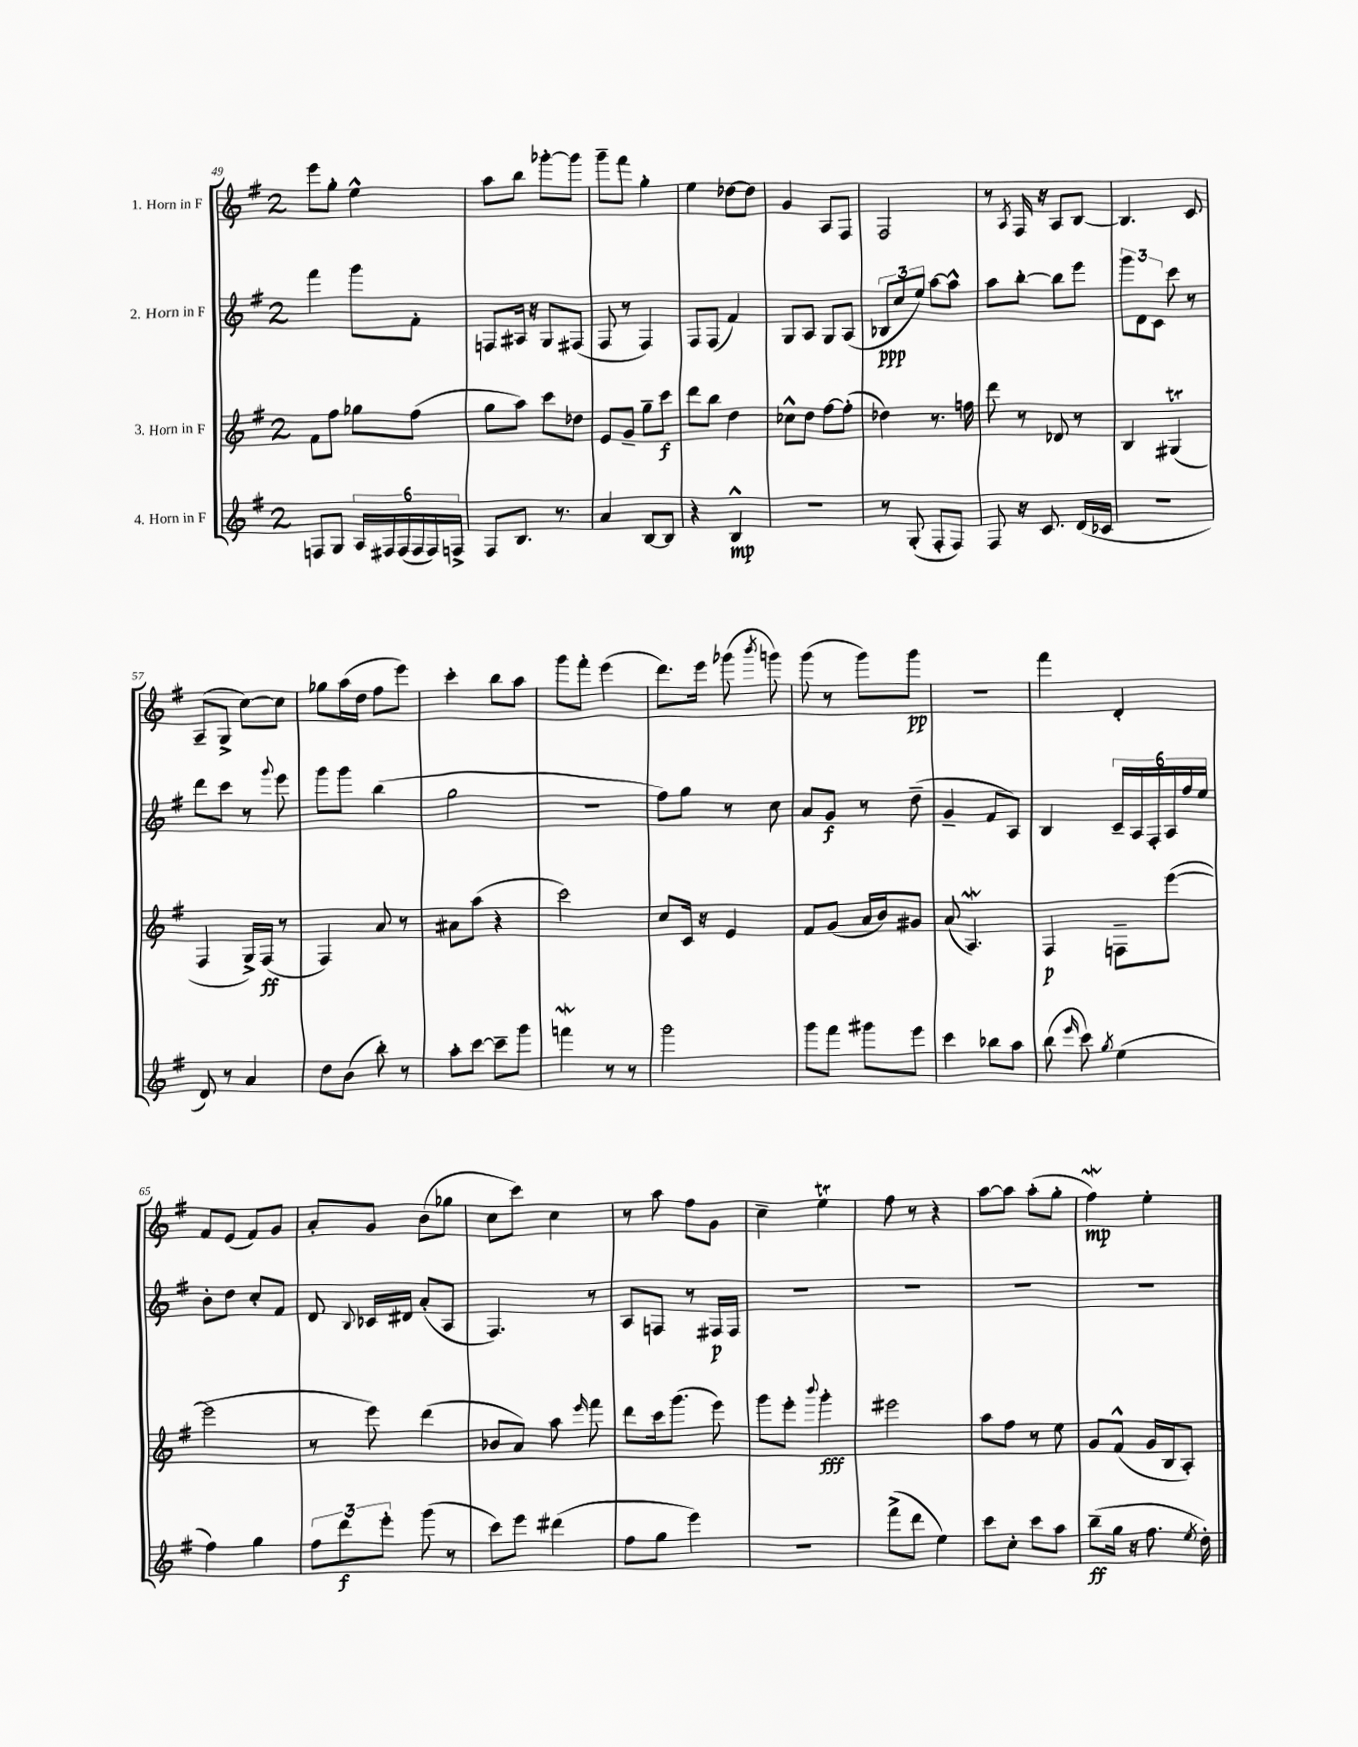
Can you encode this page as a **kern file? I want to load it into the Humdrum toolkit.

**kern	**kern	**kern	**kern
*staff4	*staff3	*staff2	*staff1
*clefG2	*clefG2	*clefG2	*clefG2
*k[f#]	*k[f#]	*k[f#]	*k[f#]
*M2/4	*M2/4	*M2/4	*M2/4
8F/L	8f#\L	4fff#\	8eee\L
8G/J	8ff#\J	.	8gg'\J
24A/LL	8gg-\L	8ggg\L	4ee^^\
24F#/	.	.	.
(24F#/	.	.	.
24F#/	(8ff#\J	8f#'\J	.
24F#/)	.	.	.
24F^/JJ	.	.	.
=	=	=	=
8F#/L	8gg\L	8F/L	8aa\L
8.B/J	8aa\J)	16A#/Jk	8bb\J
.	.	16r	.
.	8ccc\L	8G/L	[8ggg-'\L
8.r	.	.	.
.	8dd-\J	(8F#/J	8ggg-\]J
=	=	=	=
4a/	8e/L	8F#/	8ggg~\L
.	8g~/J	8r	8fff#\J
[8B/L	8gg~\L	4F#/)	4gg'\
8B/]J	8ccc\J	.	.
=	=	=	=
4r	8ddd\L	8F#/L	4ee\
.	8bb\J	(8F#/J	.
4B^^/	4dd\	4f#/)	[8dd-\L
.	.	.	8dd-\]J
=	=	=	=
2r	8cc-^^\L	8G/L	4g/
.	8dd\J	8A/J	.
.	[8ff#\L	8G/L	8A/L
.	(8ff#'\]J	(8A/J	8F#/J
=	=	=	=
8r	4dd-\)	12B-/L	2F#/
.	.	12cc/	.
(8G'/	.	.	.
.	.	12ee/J)	.
8F#'/L	8.r	[8aa\L	.
8F#/J)	.	8aa^^\]J	.
.	16ff\	.	.
=	=	=	=
8F#/	8ddd\	8aa\L	8r
.	.	.	8qA/
16r	8r	[8bb'\J	16F#/
8.c/	.	.	16r
.	8d-/	8bb\]L	8A/L
(16d/LL	8r	8eee\J	[8B/J
16c-/JJ	.	.	.
=	=	=	=
2r	4B/	12ggg\L	4.B/]
.	.	12d\	.
.	.	12c\J	.
.	(4G#/	8ccc\	.
.	.	8r	8c/
=	=	=	=
8d/)	4F#/	8ddd\L	(8A~/L
8r	.	8ccc\J	8G^/J
4a/	16G^/LL)	8r	[8cc\L)
.	(16F#/JJ	.	.
.	.	8qqggg/	.
.	8r	8eee\	8cc\]J
=	=	=	=
8dd\L	4F#/)	8ggg\L	8gg-\L
(8b\J	.	8ggg\J	(16aa\L
.	.	.	16dd\JJ
8bb'\)	8a/	(4bb\	8ff#\L
8r	8r	.	8eee\J)
=	=	=	=
8aa'\L	8a#\L	2gg\	4ccc'\
[8ccc\J	(8aa\J	.	.
8ccc~\]L	4r	.	8bb\L
8ggg\J	.	.	8aa\J
=	=	=	=
4fff\	2ccc\)	2r	8ggg\L
.	.	.	8fff#'\J
8r	.	.	(4eee\
8r	.	.	.
=	=	=	=
2ggg\	8cc/L	8ff#\L)	8.ddd\L)
.	16c/Jk	8gg\J	.
.	16r	.	16eee\Jk
.	4e/	8r	(8ggg-\
.	.	.	8qbbb/
.	.	8cc\	8ggg\)
=	=	=	=
8ggg\L	8f#/L	8a/L	(8ggg\
8fff#\J	(8g/J	8g/J	8r
8ggg#\L	16a/LL	8r	8ggg\L)
.	16b/J)	.	.
8eee\J	8g#/J	(8dd~\	8ggg\J
=	=	=	=
4ccc\	(8a/	4g~/	2r
.	4.A/)	.	.
8bb-\L	.	8f#/L	.
8aa\J	.	8A/J)	.
=	=	=	=
(8bb\	4F#/	4B/	4fff#\
16qqeee/	.	.	.
8ccc\)	.	.	.
8qgg/	.	.	.
(4ee\	8F~\L	24c~/LL	4d'/
.	.	24A/	.
.	.	24F#'/	.
.	([8eee\J	24A/	.
.	.	24ff#/	.
.	.	24ee/JJ	.
=	=	=	=
4ff#\)	2eee\]	8b'\L	8f#/L
.	.	8dd\J	(8e/J
4gg\	.	8cc'/L	8f#/L)
.	.	8f#/J	8g/J
=	=	=	=
12ff#\L	8r	8d/	8a'/L
12ddd\	.	.	.
.	.	8qqB/	.
.	8eee\)	16c-/LL	8g/J
12eee'\J	.	.	.
.	.	16d#/JJ	.
(8ggg\	(4ddd\	(8a'/L	(8b\L
8r	.	8A/J	8gg-\J
=	=	=	=
8ccc\L)	8b-/L	4.F#/)	8cc\L
8eee\J	8a/J)	.	8ccc\J)
(4ddd#\	8aa\	.	4cc\
.	16qqeee/	.	.
.	8fff#\	8r	.
=	=	=	=
8ff#\L	8ddd\L	8A/L	8r
8gg\J	16ccc\k	8F/J	8aa\
.	(8.ggg\J	.	.
4eee\)	.	8r	8ff#\L
.	8eee\)	16F#/LL	8g\J
.	.	16F#/JJ	.
=	=	=	=
2r	8ggg\L	2r	4cc~\
.	8eee'\J	.	.
.	8qqbbb/	.	.
.	4ggg'\	.	4ee\
=	=	=	=
(8fff#^\L	2eee#\	2r	8ff#\
8ddd\J	.	.	8r
4ee\)	.	.	4r
=	=	=	=
8ccc\L	8aa\L	2r	[8aa\L
8cc'\J	8ff#\J	.	8aa\]J
8ccc\L	8r	.	(8aa'\L
8aa\J	8ee\	.	8gg'\J
=	=	=	=
(8bb~\L	8g/L	2r	4ff#\)
16gg\Jk	(8f#^^/J	.	.
16r	.	.	.
8.ff#\	16g/LL	.	4ee'\
.	16B/J	.	.
.	8A'/J)	.	.
8qee/	.	.	.
16dd'\)	.	.	.
==	==	==	==
*-	*-	*-	*-
